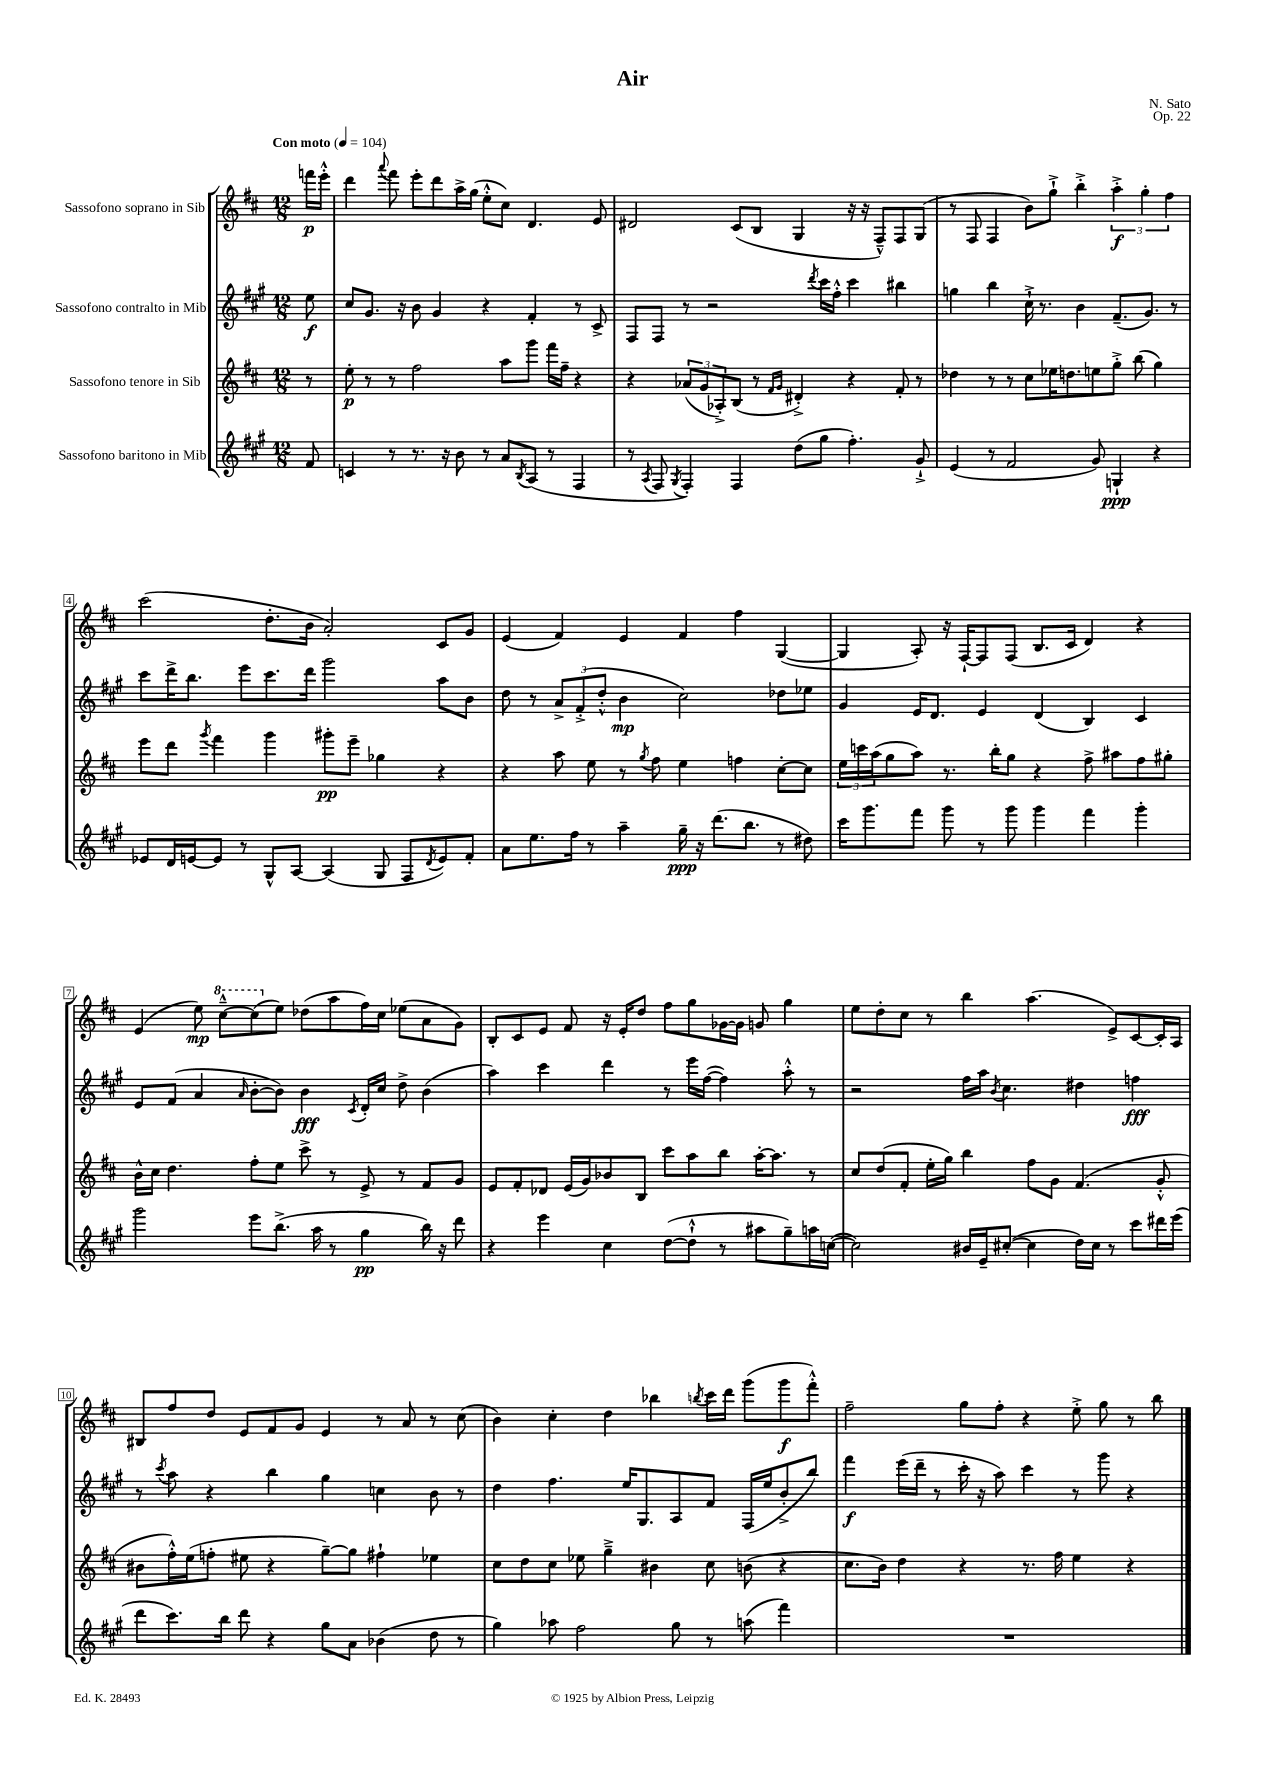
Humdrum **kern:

**kern	**kern	**kern	**kern
*staff4	*staff3	*staff2	*staff1
*clefG2	*clefG2	*clefG2	*clefG2
*k[f#c#g#]	*k[f#c#]	*k[f#c#g#]	*k[f#c#]
*M12/8	*M12/8	*M12/8	*M12/8
*MM104	*MM104	*MM104	*MM104
8f#	8r	8ee	16fff
.	.	.	16eee'^^
=	=	=	=
4c	8ee'	8cc#	4ddd
.	8r	8.g#	.
.	.	.	8qqaaa
8r	8r	.	8fff#
.	.	16r	.
8.r	2ff#	8b	8eee'
.	.	4g#	8ddd
16r	.	.	.
8b	.	.	16aa^
.	.	.	(16gg
8r	.	4r	8ee'^^
8a	8aa	.	8cc#)
8qB	.	.	.
(8A	8ggg	4f#'	4.d
8r	16fff#	.	.
.	16ff#~	.	.
4F#	4r	8r	.
.	.	8c#^	8e
=	=	=	=
8r	4r	8F#	2d#
8qA	.	.	.
8F#	.	8F#	.
8qG#	.	.	.
4F#')	(12a-	8r	.
.	12g	.	.
.	.	2r	.
.	12A-'^)	.	.
4F#	(8B	.	(8c#
.	8r	.	8B
.	16qqf#	.	.
.	16qqg	.	.
(8dd	4d#'^)	.	4G
.	.	8qddd	.
8gg#	.	16ccc#	.
.	.	16ff#'^^	.
4.ff#')	4r	4ccc#	16r
.	.	.	16r
.	.	.	8F#~^^)
.	8f#'	4bb#	8F#
8g#`^	8r	.	(8G
=	=	=	=
(4e	4dd-	4gg	8r
.	.	.	8F#
8r	8r	4bb	4F#
2f#	8r	.	.
.	8cc#	16cc#`^	8b)
.	.	8.r	.
.	16ee-	.	8gg`^
.	8.dd	.	.
.	.	4b	4bb'^
8g#)	8ee	.	.
4G`	8gg'^	(8.f#~	6aa'^
.	(8bb	.	.
.	.	.	6gg'
.	.	8.g#)	.
4r	4gg)	.	.
.	.	.	6ff#
.	.	8r	.
=	=	=	=
8e-	8eee	8ccc#	(2ccc#
16d	8ddd	16ddd^	.
[16e	.	8.bb	.
.	8qggg	.	.
8e]	4fff#	.	.
8r	.	8eee	.
8G#^^	4ggg	8.ccc#	8.dd'
[8A	.	.	.
.	.	16ddd	16b
(4A]	8ggg#'	2ggg#	2a')
.	8eee~	.	.
8G#	4gg-	.	.
8F#	.	.	.
8qd	.	.	.
8e)	4r	8aa	8c#
8f#'	.	8b	8g
=	=	=	=
8a	4r	8dd	(4e
8.ee	.	8r	.
.	8aa	12a^	4f#)
16ff#	.	.	.
.	.	(12f#'^	.
8r	8ee	.	.
.	.	12dd'^^	.
4aa~	8r	4b	4e
.	8qgg	.	.
.	8ff#	.	.
16gg#~	4ee	2cc#)	4f#
16r	.	.	.
(8.ddd	.	.	.
.	4ff	.	4ff#
8.bb	.	.	.
8r	[8cc#'	8dd-	([4G
8dd#)	8cc#]	8ee-	.
=	=	=	=
16ccc#	24ee	4g#	4G]
.	24ccc	.	.
8.ggg#	.	.	.
.	(24aa	.	.
.	8gg	.	.
8fff#	8aa)	16e	8A')
.	.	8.d	.
8ggg#	8.r	.	16r
.	.	.	[16F#`
8r	.	4e	8F#]
.	16bb'	.	.
8ggg#	8gg	.	(8F#
4ggg#	4r	(4d	8.B
.	.	.	16c#
4fff#	8ff#^	4B)	4d)
.	8aa#	.	.
4ggg#'	8ff#	4c#	4r
.	8gg#'	.	.
=	=	=	=
2ggg#	16b^^	8e	(4e
.	16cc#	.	.
.	4.dd	(8f#	.
.	.	4a	8ee)
.	.	.	[8ccc#~^^
.	.	16qqa	.
8eee	8ff#'	[8b'	(8ccc#]
(8.bb^	8ee	8b])	8ee)
.	8ccc#^	4b	(8dd-
16aa	.	.	.
8r	8r	.	8aa
.	.	8qc#	.
4gg#	8e^	16d'	16ff#)
.	.	16cc#	16cc#
.	8r	8dd^	(8ee-
16bb)	8f#	(4b	8a
16r	.	.	.
8ddd	8g	.	8g)
=	=	=	=
4r	8e	4aa)	8B'
.	8f#'	.	8c#
4eee	8d-	4ccc#	8e
.	(16e	.	8f#
.	16g)	.	.
4cc#	8b-	4ddd	16r
.	.	.	16e'
.	8B	.	8dd
([8dd	8ccc#	8r	8ff#
8dd`^^]	8aa	16eee	8gg
.	.	([16ff#	.
8r	8bb	4ff#])	[16g-
.	.	.	16g-]
8aa#	[16aa'	.	8g
.	8.aa]	.	.
8gg#~)	.	8aa'^^	4gg
16aa	8r	8r	.
([16cc	.	.	.
=	=	=	=
2cc])	8cc#	2r	8ee
.	(8dd	.	8dd'
.	8f#'	.	8cc#
.	16ee'	.	8r
.	16gg)	.	.
16b#	4bb	16ff#	4bb
16e~	.	16aa	.
.	.	8qb	.
([8cc#'	.	4.cc#	.
4cc#]	8ff#	.	(4.aa
.	8g	.	.
16dd)	(4.f#	4dd#	.
16cc#	.	.	.
8r	.	.	8e^)
8ccc#	.	4ff	[8c#
16ddd#	8g'^^	.	16c#']
(16eee	.	.	16A
=	=	=	=
8ddd	8b#	8r	8B#
.	.	8qccc#	.
8.ccc#)	16ff#'^^)	8aa	8ff#
.	(16ee	.	.
.	8ff'	4r	8dd
16bb	.	.	.
8ddd	8ee#	.	8e
4r	4r	4bb	8f#
.	.	.	8g
8gg#	[8gg~)	4gg#	4e
8a	8gg]	.	.
(4b-	4ff#`	4cc	8r
.	.	.	8a
8dd	4ee-	8b	8r
8r	.	8r	(8cc#
=	=	=	=
4gg#)	8cc#	4dd	4b)
.	8dd	.	.
8aa-	8cc#	4.ff#	4cc#'
2ff#	8ee-	.	.
.	4gg~^	.	4dd
.	.	16ee	.
.	.	8.G#	.
.	4b#	.	4bb-
8gg#	.	8A	.
.	.	.	8qbb
8r	8cc#	8f#	16ccc#
.	.	.	16ddd
(8aa	(8b	(16F#	(8ggg
.	.	16ee	.
4fff#)	4r	8b'^	8ggg
.	.	8bb)	8fff#'^^)
=	=	=	=
1.r	8.cc#	4fff#	2ff#~
.	16b)	.	.
.	4dd	(16eee	.
.	.	16ddd~	.
.	.	8r	.
.	4r	16ccc#'	8gg
.	.	16r	.
.	.	8aa)	8ff#'
.	8.r	4ccc#	4r
.	16ff#	.	.
.	4ee	8r	8ee'^
.	.	8ggg#	8gg
.	4r	4r	8r
.	.	.	8bb
==	==	==	==
*-	*-	*-	*-
